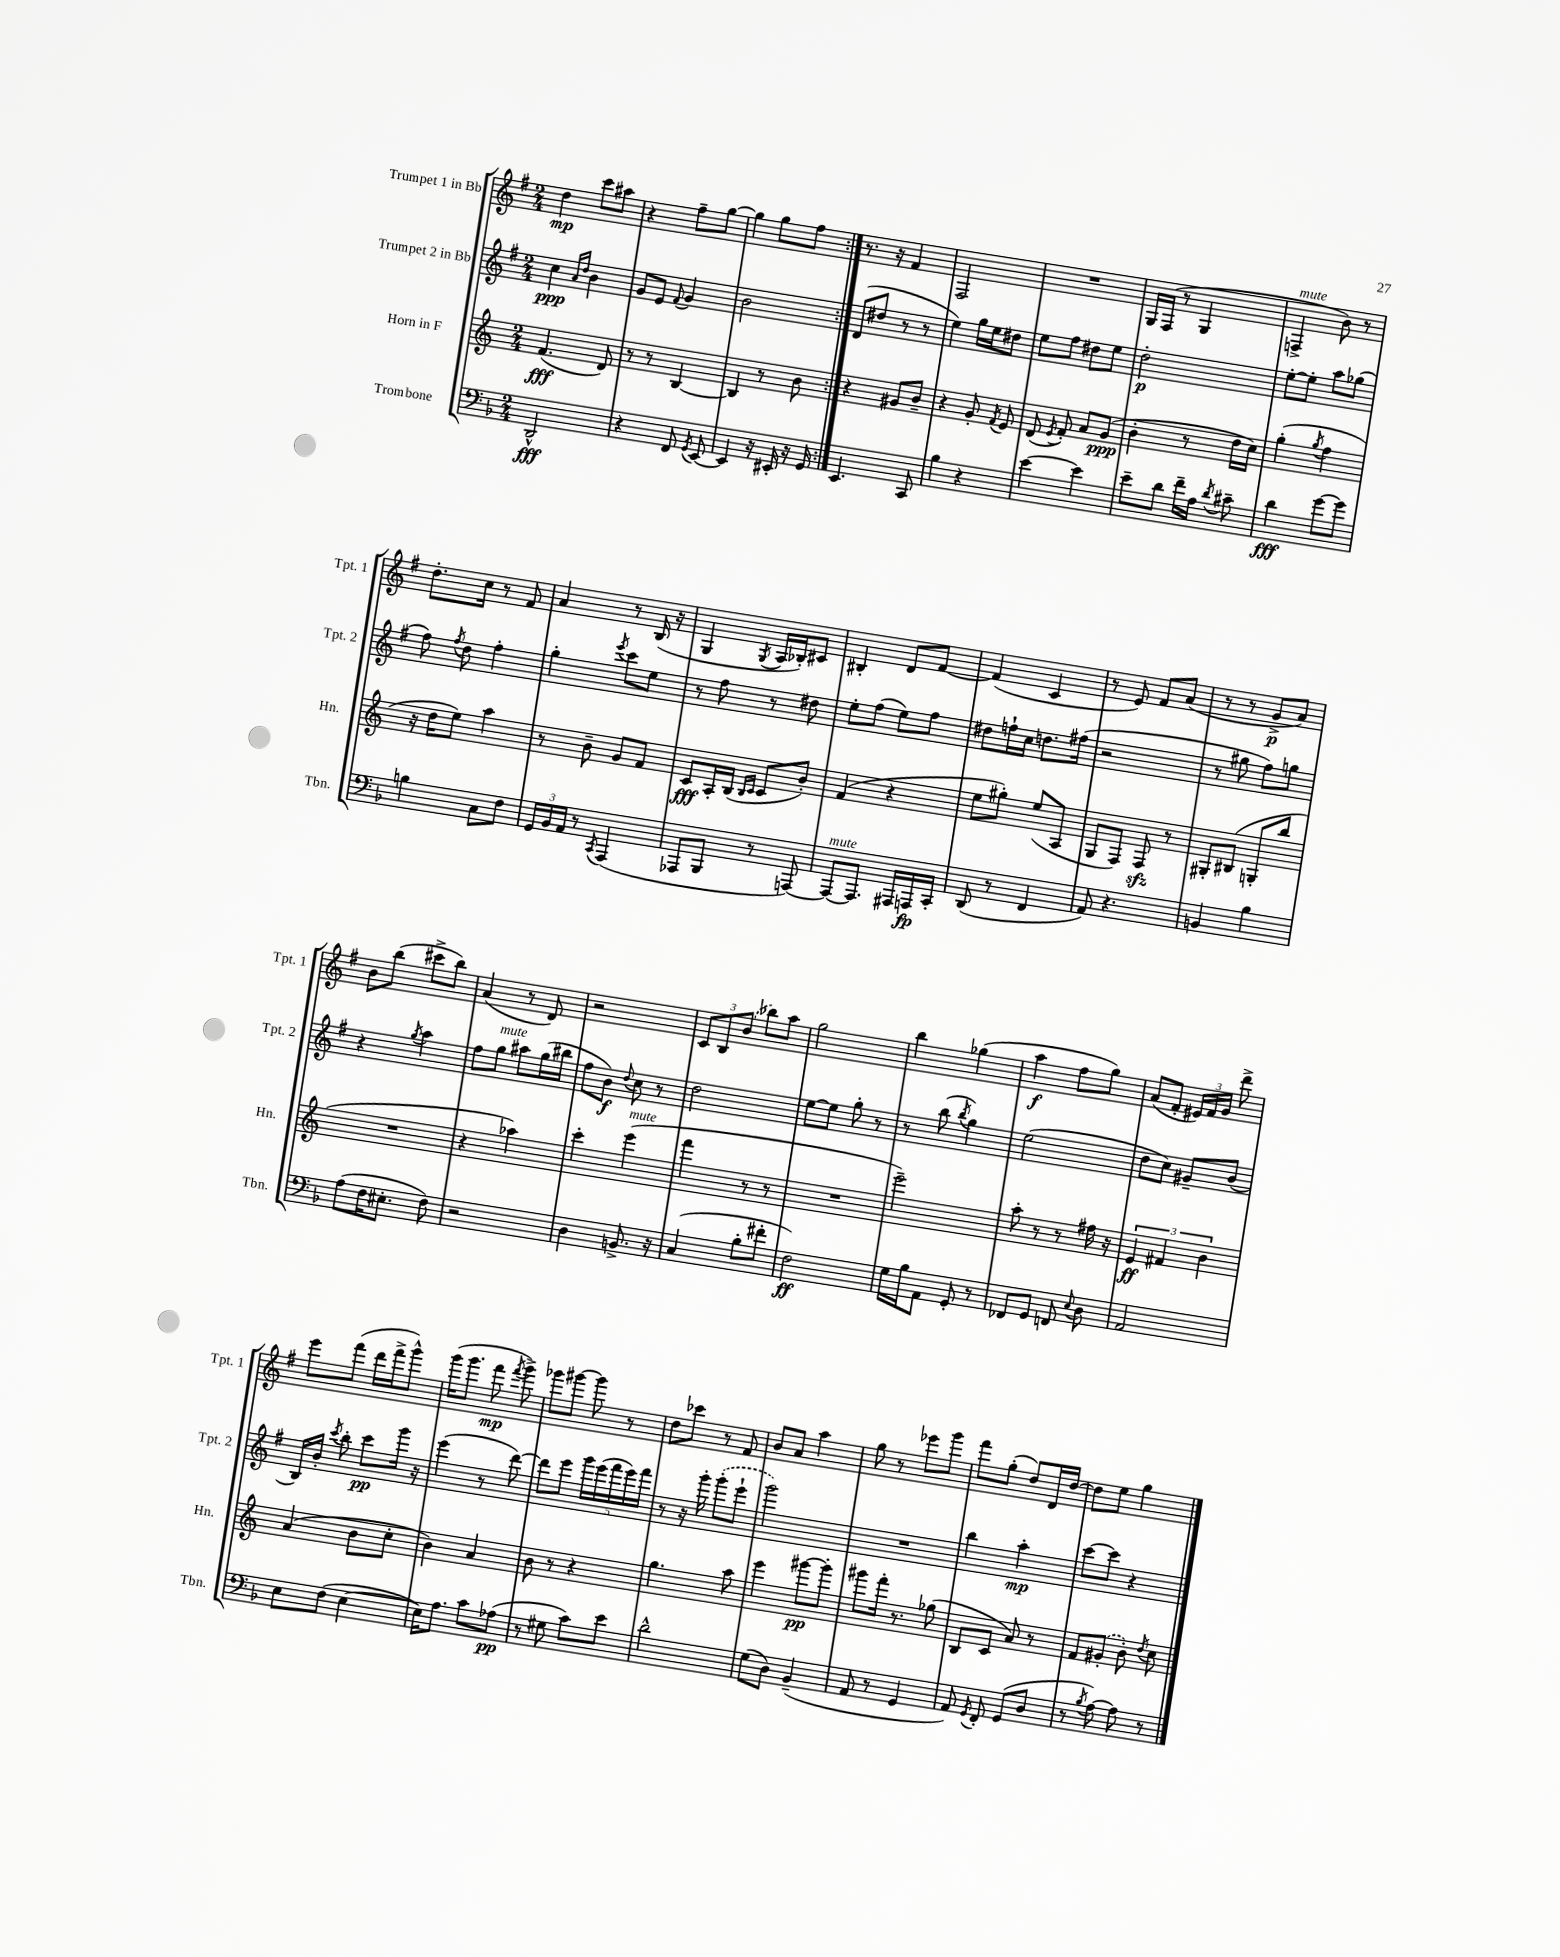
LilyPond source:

<<
\new StaffGroup <<
\new Staff = "s0" \with { instrumentName = "Trumpet 1 in Bb" shortInstrumentName = "Tpt. 1" } {
    \clef treble \key g \major \numericTimeSignature \time 2/4
    \autoBeamOff \repeat volta 2 { d''4\mp c'''8[ ais''8] |
    r4 fis''8[-- g''8]~ |
    g''4 g''8[ fis''8] | }
    r8. r16 fis'4 |
    fis2 |
    R2 |
    g16[ fis16]( r8 g4 |
    f4->^\markup { \italic "mute" } b'8) r8 |
    d''8.[-. c''16] r8 fis'8 |
    a'4 r8 b16( r16 |
    g4 \acciaccatura { g8 } a16[ bes16-.) cis'8] |
    bis4-. d'8[ fis'8]~ |
    fis'4( c'4 |
    r8 e'8) fis'8[ a'8]( |
    r8 r8 g'8[->\p a'8]) |
    b'8[ b''8]( cis'''8[-> b''8]) |
    a'4( r8 d'8) |
    r2 |
    \tuplet 3/2 { c'8[ b8 \once \slurDashed b'8]( } bes''8[) a''8] |
    g''2 |
    b''4 ges''4( |
    a''4\f fis''8[ g''8]) |
    a'8[( fis'8]-. \tuplet 3/2 { eis'16[) fis'16 g'16] } d'''8-> |
    e'''8[ fis'''8]( d'''16[ fis'''16-> g'''8]-^) |
    g'''16[( g'''8.] fis'''8\mp \acciaccatura { fis'''8 } g'''8->) |
    ges'''8[ gis'''8]~ gis'''8 r8 |
    d''8[ ces'''8] r8 fis'8 |
    b'8[ a'8] a''4 |
    g''8 r8 ees'''8[ g'''8] |
    fis'''8[ g''8]-.( d''8[) d'16 d''16]~ |
    d''8[ e''8] g''4 \bar "|." |
}
\new Staff = "s1" \with { instrumentName = "Trumpet 2 in Bb" shortInstrumentName = "Tpt. 2" } {
    \clef treble \key g \major \numericTimeSignature \time 2/4
    \autoBeamOff \repeat volta 2 { c''4\ppp \grace { a'16[ d''16] } b'4 |
    g'8[ e'8] \appoggiatura { fis'8 } g'4 |
    b'2 | }
    d'8[( dis''8] r8 r8 |
    e''4) g''16[ e''16 dis''8] |
    e''8[ fis''8] dis''8[ e''8] |
    d''2-.\p |
    e''8[~-. e''8]-. a''8[ ges''8]( |
    fis''8) \acciaccatura { fis''8 } d''8 fis''4-. |
    g''4-. \acciaccatura { e'''8 } c'''8[ e''8] |
    r8 fis''8 r8 dis''8 |
    e''8[-. fis''8]( e''8[) fis''8] |
    dis''8[ f''16-! c''16] d''8.[ fis''16]( |
    r2 |
    r8 gis''8 fis''8[) g''8] |
    r4 \acciaccatura { g''8 } a''4 |
    fis''8[ g''8]^\markup { \italic "mute" } ais''8[ g''16( bis''16] |
    fis''8[ b'8]\f) \appoggiatura { d''8 } c''8 r8 |
    d''2 |
    e''8[~ e''8] g''8-. r8 |
    r8 b''8( \acciaccatura { b''8 } g''4) |
    e''2( |
    d''8[ c''8]) gis'8[-- b'8]( |
    b16[) b'16]-. \acciaccatura { c'''8 } b''8-. c'''8[\pp g'''16] r16 |
    e'''4( r8 d'''8~) |
    d'''8[ e'''8] \tuplet 5/4 { g'''16[ e'''16( fis'''16 e'''16) fis'''16] } |
    r8 r16 g'''16-. \once \slurDashed g'''8[-.( e'''8]-! |
    g'''2) |
    R2 |
    b''4 a''4-.\mp |
    c'''8[~ c'''8] r4 \bar "|." |
}
\new Staff = "s2" \with { instrumentName = "Horn in F" shortInstrumentName = "Hn." } {
    \clef treble \key c \major \numericTimeSignature \time 2/4
    \autoBeamOff \repeat volta 2 { f'4.\fff( d'8) |
    r8 r8 b4~ |
    b4 r8 b'8 | }
    r4 gis'8[ b'8]-- |
    r4 g'8-. \acciaccatura { f'8 } e'8 |
    d'8( \acciaccatura { e'8 } f'8-.) a'8[ g'8]\ppp( |
    b'4-. r8 d''16[ c''16]) |
    g''4-.( \acciaccatura { g''8 } f''4 |
    r16 d''16[ e''8]) a''4 |
    r8 b'8-- g'8[ f'8] |
    c'8[\fff a16-. b16]( \grace { b16[ c'16] } c'8[ b'8]-.) |
    f'4( r4 |
    e''8[ gis''8]-.) e''8[( a8] |
    g8[ f8]) f8\sfz r8 |
    gis8[-. bis8]( g8[-. b''8] |
    R2 |
    r4 aes''4) |
    c'''4-. e'''4^\markup { \italic "mute" }( |
    f'''4 r8 r8 |
    R2 |
    e'''2--) |
    a''8-. r8 r8 fis''16 r16 |
    \tuplet 3/2 { e'4\ff fis'4 b'4 } |
    a'4( b'8[ c''8]-. |
    b'4) a'4 |
    b'8 r8 r4 |
    g''4. a''8 |
    e'''4 gis'''8[~\pp gis'''8]-. |
    gis'''8[ f'''16]-. r8. ges''8( |
    b8[ c'8] a'8) r8 |
    f'8[ \once \slurDashed gis'8]-.( b'8-.) \acciaccatura { d''8 } c''8 \bar "|." |
}
\new Staff = "s3" \with { instrumentName = "Trombone" shortInstrumentName = "Tbn." } {
    \clef bass \key f \major \numericTimeSignature \time 2/4
    \autoBeamOff \repeat volta 2 { d,2-^\fff |
    r4 f,8 \acciaccatura { g,8 } e,8~ |
    e,4 r16 eis,16-. r16 g,16 | }
    e,4. c,8 |
    bes4 r4 |
    e'4~ e'4 |
    e'8[-- d'8] f'16[-- a16] \acciaccatura { d'8 } cis'8-- |
    d'4\fff g'8[~ g'8] |
    b4 c8[ f8] |
    \tuplet 3/2 { g,16[ bes,16 a,16] } r8 \acciaccatura { c,8 } a,,4( |
    aes,,8[ bes,,8] r8 a,,8~) |
    a,,8[~^\markup { \italic "mute" } a,,8.] ais,,16[ a,,16\fp c,16]-. |
    d,8( r8 f,4 |
    a,8) r4. |
    b,4 bes4 |
    a8[( f16 eis8.]-. f8) |
    r2 |
    d4 b,8.-> r16 |
    c4( bes8[-. fis'8]-. |
    f2\ff) |
    g16[ bes16 a,8] g,8-. r8 |
    fes,8[ g,8] f,8 \appoggiatura { e8 } d8 |
    a,2 |
    e8[ f8]( e4~ |
    e16[) a8.] c'8[ aes8]\pp( |
    r8 gis8 c'8[) e'8] |
    d'2-^ |
    g8[( d8]) bes,4--( |
    a,8 r8 g,4 |
    a,8) \acciaccatura { g,8 } f,8-. g,8[( d8] |
    r8 \acciaccatura { bes8 } a8~) a8 r8 \bar "|." |
}
>>
>>
\layout { \context { \Score \remove "Bar_number_engraver" } }
